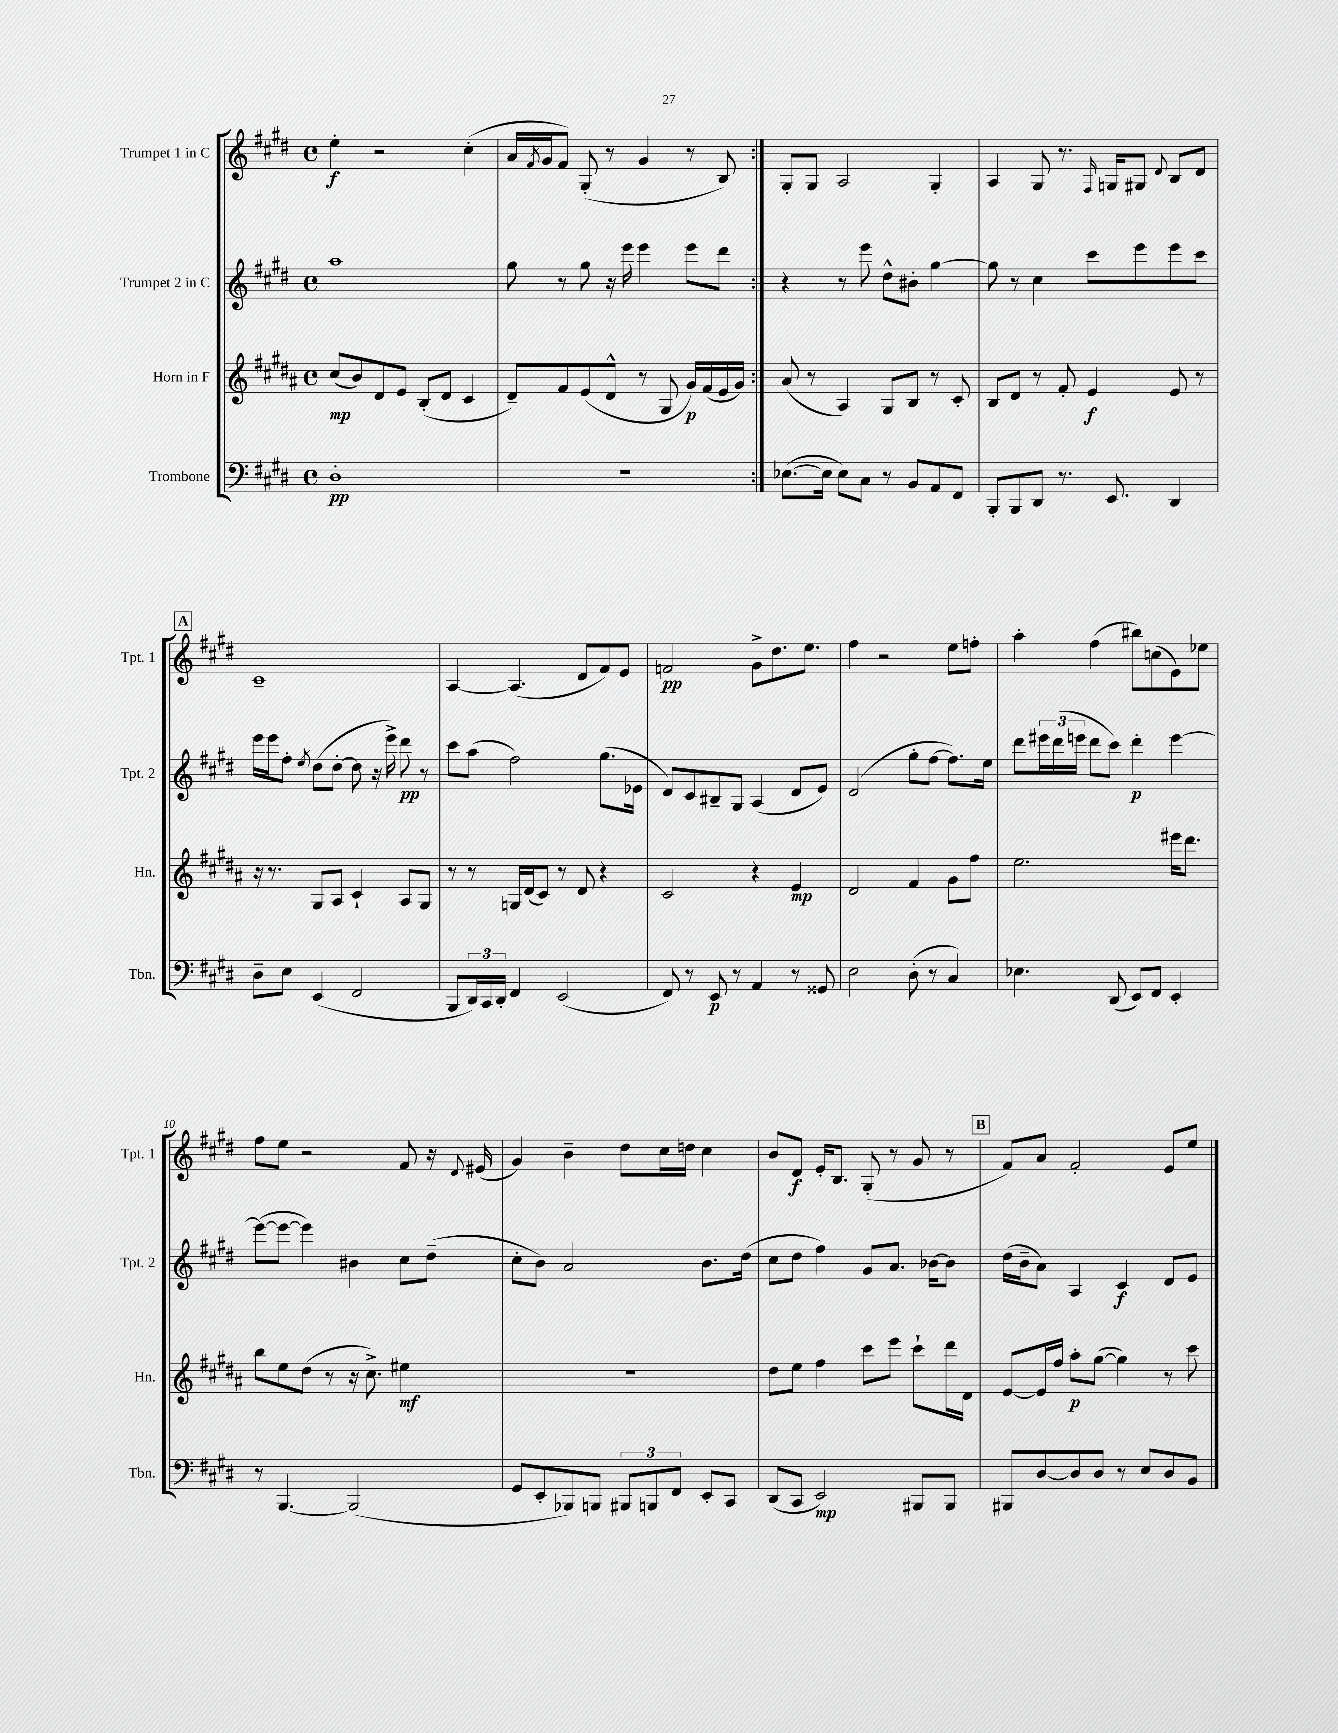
<<
\new StaffGroup <<
\new Staff = "s0" \with { instrumentName = "Trumpet 1 in C" shortInstrumentName = "Tpt. 1" } {
    \clef treble \key e \major \defaultTimeSignature \time 4/4
    \repeat volta 2 { e''4-.\f r2 cis''4-.( |
    a'16 \acciaccatura { fis'8 } gis'16 fis'8) gis8-.( r8 gis'4 r8 b8) | }
    gis8-. gis8 a2 gis4-. |
    a4 gis8 r8. \grace { fis16 } g16 gis8 \appoggiatura { dis'8 } b8 dis'8 |
    \mark \markup { \box "A" } cis'1-- |
    a4~ a4.( dis'8 fis'8) e'8 |
    f'2\pp gis'8-> dis''8. e''8. |
    fis''4 r2 e''8 f''8-. |
    a''4-. fis''4( bis''8) c''8( e'8) ees''8 |
    fis''8 e''8 r2 fis'8 r16 \appoggiatura { dis'8 } eis'16( |
    gis'4) b'4-- dis''8 cis''16 d''16 cis''4 |
    b'8 dis'8\f e'16-. b8. gis8-.( r8 gis'8 r8 |
    \mark \markup { \box "B" } fis'8) a'8 fis'2-. e'8 e''8 \bar "|." |
}
\new Staff = "s1" \with { instrumentName = "Trumpet 2 in C" shortInstrumentName = "Tpt. 2" } {
    \clef treble \key e \major \defaultTimeSignature \time 4/4
    \repeat volta 2 { a''1 |
    gis''8 r8 gis''8 r16 e'''16 e'''4 e'''8 dis'''8 | }
    r4 r8 e'''8 dis''8-^ bis'8-. gis''4~ |
    gis''8 r8 cis''4 cis'''8 e'''8 e'''8 cis'''8 |
    \mark \markup { \box "A" } e'''16 e'''16 fis''8-. \acciaccatura { e''8 } dis''8( dis''8~-. dis''8 r16 e'''16->) dis'''8\pp r8 |
    cis'''8 a''8( fis''2) gis''8.( ees'16 |
    dis'8) cis'8 bis8-- gis8 a4( dis'8 e'8) |
    dis'2( gis''8-. fis''8~ fis''8.) e''16 |
    dis'''8 \tuplet 3/2 { eis'''16 dis'''16( e'''16 } dis'''8 cis'''8) dis'''4-.\p e'''4~ |
    e'''8~( e'''8~ e'''4) bis'4 cis''8 dis''8--( |
    cis''8-. b'8) a'2 b'8. dis''16( |
    cis''8 dis''8 fis''4) gis'8 a'8. bes'16~ bes'8 |
    \mark \markup { \box "B" } dis''16( b'16-- a'8) a4 cis'4\f dis'8 e'8 \bar "|." |
}
\new Staff = "s2" \with { instrumentName = "Horn in F" shortInstrumentName = "Hn." } {
    \clef treble \key b \major \defaultTimeSignature \time 4/4
    \repeat volta 2 { cis''8\mp( b'8) dis'8 e'8 b8-.( dis'8 cis'4 |
    dis'8--) fis'8 e'8( dis'8-^ r8 gis8 gis'16\p) fis'16( e'16 gis'16) | }
    ais'8( r8 ais4) gis8 b8 r8 cis'8-. |
    b8 dis'8 r8 fis'8-. e'4\f e'8 r8 |
    \mark \markup { \box "A" } r16 r8. gis8 ais8 cis'4-! ais8 gis8 |
    r8 r8 g16 dis'16( cis'8) r8 dis'8 r4 |
    cis'2 r4 e'4\mp |
    dis'2 fis'4 gis'8 fis''8 |
    e''2. eis'''16 dis'''8. |
    b''8 e''8 dis''8( r8 r16 cis''8.->) eis''4\mf |
    r1 |
    dis''8 e''8 fis''4 cis'''8 e'''8 cis'''8-! dis'''16 dis'16 |
    \mark \markup { \box "B" } e'8~ e'16 fis''16 ais''8-.\p gis''8~( gis''4) r8 cis'''8 \bar "|." |
}
\new Staff = "s3" \with { instrumentName = "Trombone" shortInstrumentName = "Tbn." } {
    \clef bass \key e \major \defaultTimeSignature \time 4/4
    \repeat volta 2 { dis1-.\pp |
    R1 | }
    ees8.~( ees16 ees8) cis8 r8 b,8 a,8 fis,8 |
    b,,8-. b,,8 dis,8 r8. e,8. dis,4 |
    \mark \markup { \box "A" } dis8-- e8 e,4( fis,2 |
    b,,8 \tuplet 3/2 { dis,16) cis,16 dis,16-. } fis,4 e,2( |
    fis,8) r8 e,8\p r8 a,4 r8 gisis,8 |
    e2 dis8-.( r8 cis4) |
    ees4. dis,8( e,8) fis,8 e,4-. |
    r8 b,,4.~ b,,2( |
    gis,8 e,8-. bes,,8) b,,8 \tuplet 3/2 { bis,,8 b,,8 fis,8 } e,8-. cis,8 |
    dis,8( cis,8 e,2\mp) bis,,8 bis,,8 |
    \mark \markup { \box "B" } bis,,8 dis8~ dis8 dis8 r8 e8 dis8 b,8 \bar "|." |
}
>>
>>
